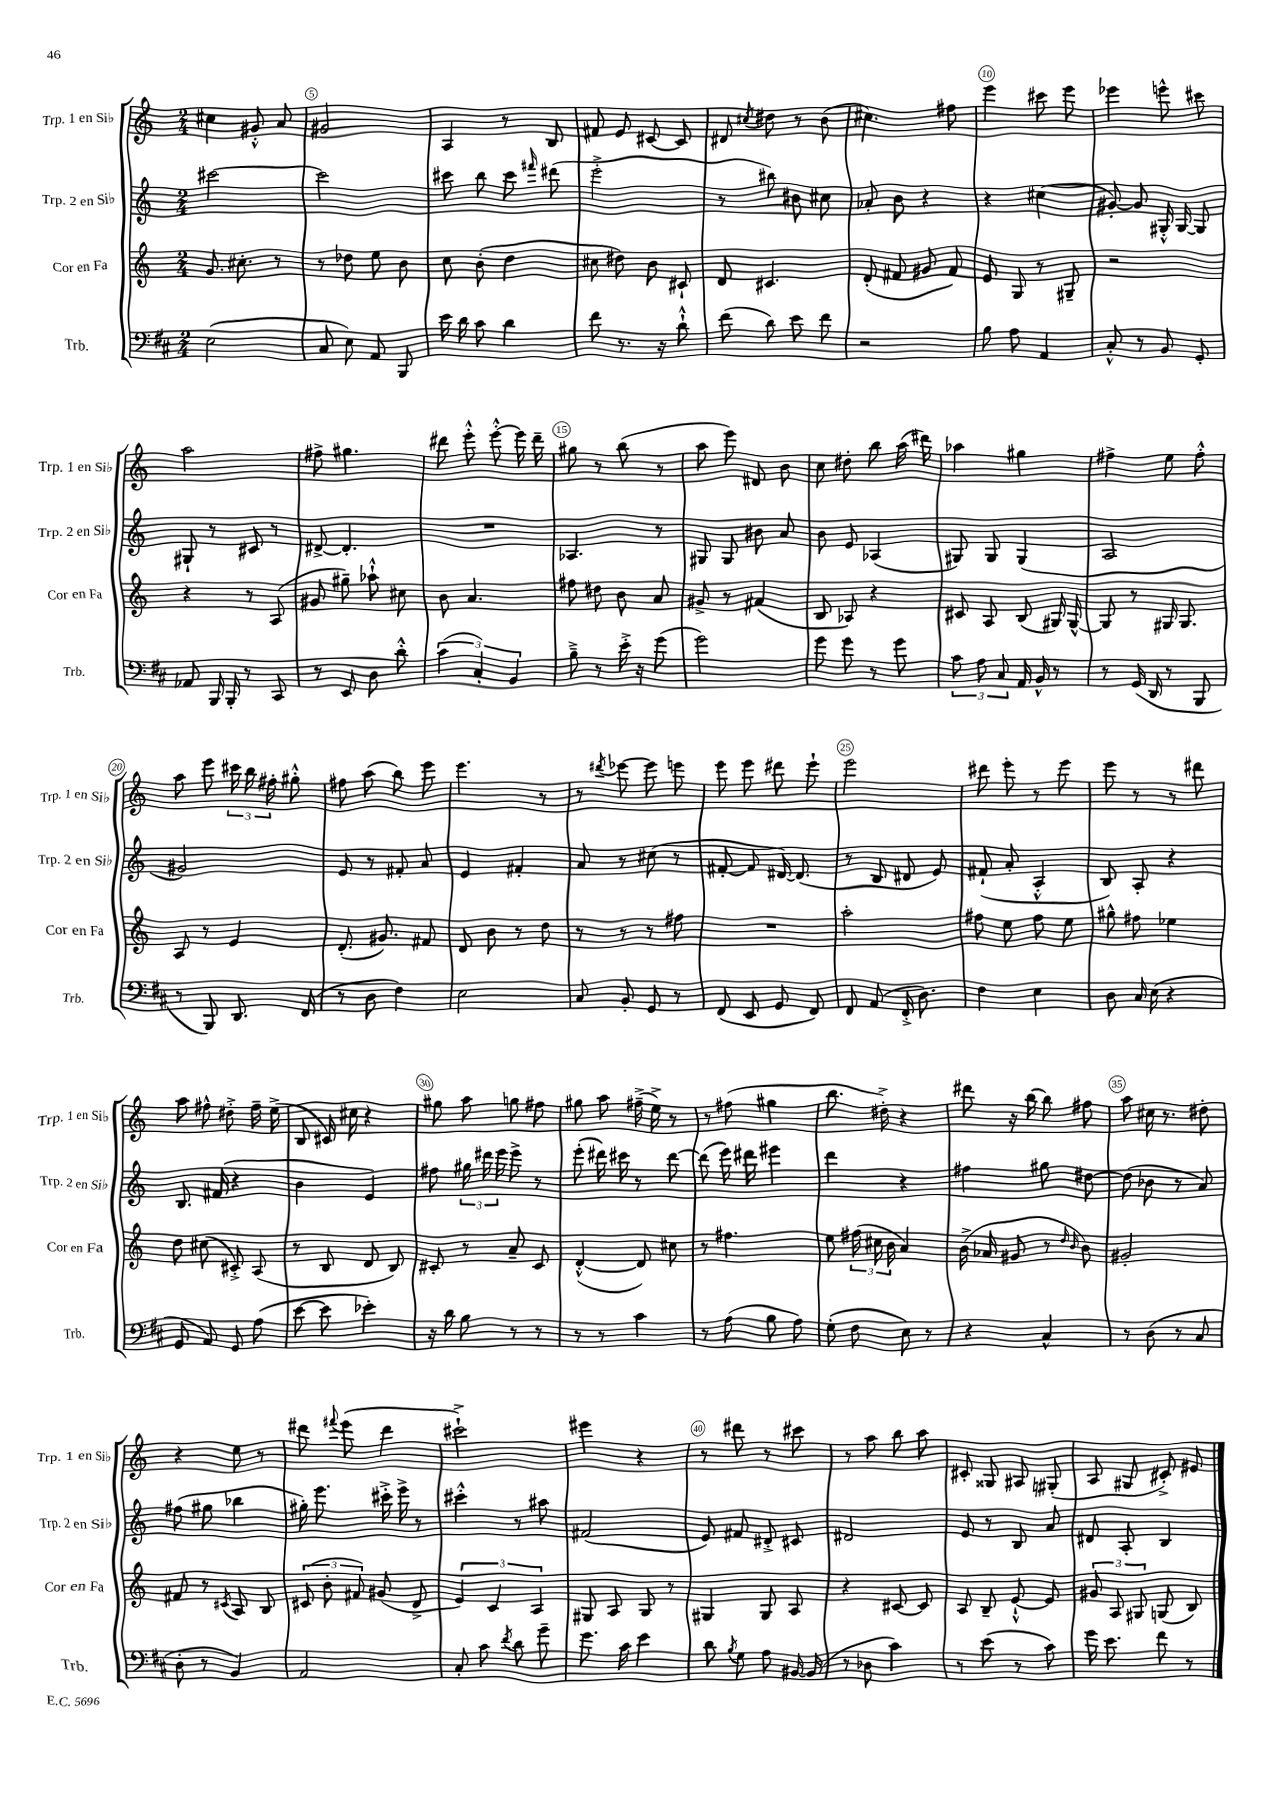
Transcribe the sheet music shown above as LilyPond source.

<<
\new StaffGroup <<
\new Staff = "s0" \with { instrumentName = "Trp. 1 en Sib" shortInstrumentName = "Trp. 1 en Sib" } {
    \clef treble \key c \major \numericTimeSignature \time 2/4
    \autoBeamOff cis''4 gis'8-.-^ a'8 |
    gis'2 |
    a4 r8 b8 |
    fis'8 e'8 cis'8~ cis'8 |
    dis'8 \acciaccatura { cis''8 } dis''8 r8 b'8( |
    cis''4.) fis''8 |
    e'''4 cis'''8 e'''8 |
    ees'''4 e'''8-^ cis'''8 |
    a''2 |
    fis''8-> gis''4. |
    dis'''8 e'''8-.-^ e'''8~-.-^ e'''16 dis'''16-- |
    gis''8 r8 b''8( r8 |
    a''8 e'''8) dis'8 b'8 |
    c''8 dis''8-. b''8 a''16( dis'''16) |
    aes''4 gis''4 |
    fis''4-> e''8 fis''8-.-^ |
    a''8 e'''8 \tuplet 3/2 { cis'''16 b''16 fis''16-. } gis''8-.-^ |
    fis''8 a''8( b''8) e'''8 |
    e'''4. r8 |
    r8 \acciaccatura { dis'''8 } ees'''8~ ees'''8 e'''8 |
    e'''8 e'''8 dis'''8 e'''8-! |
    e'''2 |
    dis'''8 e'''8-. r8 e'''8 |
    e'''8 r8 r8 dis'''8 |
    a''8 fis''8-^ dis''8-.-> fis''16-- e''16->( |
    b8 cis'16) cis''16 r4 |
    gis''8 a''8 g''8 fis''8 |
    gis''8 a''8 fis''16--->( e''16->) r8 |
    r8 fis''8( gis''4 |
    b''8. dis''16-.->) r4 |
    dis'''8 r16 b''16~ b''8 fis''8 |
    a''8 cis''16 r8. dis''8-. |
    r4 e''8 r8 |
    dis'''8 \appoggiatura { fis'''8 } e'''8( dis'''4 |
    cis'''2-!->) |
    eis'''4 r4 |
    r8 dis'''8 r8 cis'''8 |
    r8 a''8 b''8 a''8 |
    cis'8-. gisis8 ais8 gis8-.( |
    a8 gis8 cis'8-.->) eis'8 \bar "|." |
}
\new Staff = "s1" \with { instrumentName = "Trp. 2 en Sib" shortInstrumentName = "Trp. 2 en Sib" } {
    \clef treble \key c \major \numericTimeSignature \time 2/4
    \autoBeamOff cis'''2~ |
    cis'''2 |
    cis'''8 b''8 cis'''8 \grace { fis'''16 } dis'''8( |
    e'''2-.-> |
    r8 bis''8) bis'8 cis''8 |
    aes'8-. b'8 r4 |
    r4 cis''4( |
    gis'8~-.) gis'8 gis16-.-^ gis16~ gis8 |
    gis8-! r8 cis'8 r8 |
    dis'8~-> dis'4.-. |
    R2 |
    aes4. r8 |
    gis8 gis8 bis'8 a'8 |
    b'8 e'8 aes4( |
    gis8) gis8 gis4( |
    a2 |
    gis'2) |
    e'8 r8 fis'8-. a'8 |
    e'4 fis'4-. |
    a'8 r8 cis''8( r8 |
    fis'8~-. fis'8 dis'16~) dis'8.( |
    r8 b8 dis'8 e'8) |
    fis'8-!( a'8-. a4-.-^ |
    b8) a8-. r4 |
    b8. fis'16( r4 |
    b'4 e'4) |
    fis''8 \tuplet 3/2 { gis''16 dis'''16 e'''16 } e'''8-> r8 |
    e'''8-.( dis'''16) cis'''16 r8 dis'''8~ |
    dis'''8( e'''16) dis'''16 eis'''4 |
    d'''4 r4 |
    fis''4 gis''8 dis''8~ |
    dis''8( bes'8 r8 a'8) |
    fis''8( gis''8 bes''4 |
    gis''16-.) e'''8. cis'''16-.-> e'''16-> r8 |
    cis'''4-.-^ r8 ais''8 |
    fis'2( |
    e'8) fis'8 dis'8-.-> cis'8 |
    dis'2 |
    e'8 r8 b8 a'8 |
    dis'8 a8-. b4 \bar "|." |
}
\new Staff = "s2" \with { instrumentName = "Cor en Fa" shortInstrumentName = "Cor en Fa" } {
    \clef treble \key c \major \numericTimeSignature \time 2/4
    \autoBeamOff g'8. cis''8.-. r8 |
    r8 des''8 e''8 b'8 |
    c''8 b'8-.( d''4 |
    cis''8 dis''8) b'8 cis'8-! |
    d'8 cis'4. |
    d'8-.( fis'8 gis'8 fis'8) |
    e'8 g8 r8 gis8-- |
    r2 |
    r4 r8 a8( |
    gis'8 gis''8--) aes''8-!-^ cis''8 |
    b'8 a'4. |
    fis''8 dis''8 b'8 a'8 |
    gis'8-> r8 fis'4( |
    b8 aes8) r4 |
    cis'8 a8 b8( gis16) gis16~-^ |
    gis8 r8 gis16 gis8. |
    a8 r8 e'4 |
    d'8.-.( gis'8.) fis'8 |
    d'8 b'8 r8 d''8 |
    r8 r8 r8 fis''8 |
    R2 |
    a''2-. |
    fis''8 e''8 fis''8 e''8 |
    gis''8-^ fis''8 ees''4 |
    d''8 cis''8( cis'8-.->) a8( |
    r8 b8 d'8 b8) |
    cis'8-. r8 a'8-- cis'8 |
    d'4~-.-^( d'8) cis''8 |
    r8 fis''4. |
    e''8 \tuplet 3/2 { fis''16( cis''16 b'16 } a'4) |
    b'16->( aes'16 gis'8 r8 \grace { d''16 b'16 } b'8) |
    gis'2-. |
    fis'8 r8 \acciaccatura { cis'8 } a8 b8 |
    \tuplet 3/2 { cis'8( b'8-. fis'8) } gis'8( d'8-> |
    \tuplet 3/2 { e'4) c'4 a4 } |
    gis8 a8 gis8 r8 |
    gis4 gis8 a8 |
    r4 cis'8~ cis'8 |
    a8 b8-- e'8~-!-^ e'8 |
    \tuplet 3/2 { gis'8 a8 gis8 } g8( b8) \bar "|." |
}
\new Staff = "s3" \with { instrumentName = "Trb." shortInstrumentName = "Trb." } {
    \clef bass \key d \major \numericTimeSignature \time 2/4
    \autoBeamOff e2( |
    cis8 e8) a,8 b,,8 |
    e'16 d'16 cis'8 d'4 |
    fis'8 r8. r16 d'8-!-^ |
    fis'8( d'8) e'8 fis'8 |
    r2 |
    b8 a8 a,4 |
    cis8-.-^ r8 b,8 g,8-. |
    aes,8 b,,16 b,,16-. r8 cis,8 |
    r8 e,8 d8 d'8-.-^ |
    \tuplet 3/2 { cis'4( cis4-.) b,4 } |
    b8---> r8 e'16-.-> r16 g'8( |
    g'2) |
    g'8 g'8 r8 g'8 |
    \tuplet 3/2 { cis'8 a8 cis8 } a,16 b,16-^ r8 |
    r8 g,16( d,16 r8 b,,8 |
    r8 b,,8) d,8. fis,16( |
    r8 d8 fis4) |
    e2 |
    cis8 b,8-. g,8 r8 |
    fis,8( e,8 g,8 fis,8) |
    fis,8 a,8( fis,16-.-> d8.) |
    fis4 e4 |
    d8 cis16 e16( r4 |
    g,8 a,8) g,8 a8( |
    e'8~ e'8 ees'4-.) |
    r16 d'16 b8 r8 r8 |
    r8 r8 cis'4 |
    r8 a8( b8 a8) |
    g8-.( fis8 e8) r8 |
    r4 cis4-^ |
    r8 d8( r8 cis8 |
    d8-. r8 b,4) |
    a,2 |
    cis8-. cis'8 \acciaccatura { fis'8 } d'8 g'8-- |
    g'8. cis'16 e'4 |
    d'8 \acciaccatura { b8 } g8 a8 bis,16~ bis,16( |
    r8 des8 cis'4) |
    r8 e'8( r8 cis'8) |
    g'16 e'8. fis'8 r8 \bar "|." |
}
>>
>>
\layout { \context { \Score currentBarNumber = #4 \override BarNumber.break-visibility = ##(#f #t #t) barNumberVisibility = #(every-nth-bar-number-visible 5) \override BarNumber.stencil = #(make-stencil-circler 0.1 0.3 ly:text-interface::print) } }
